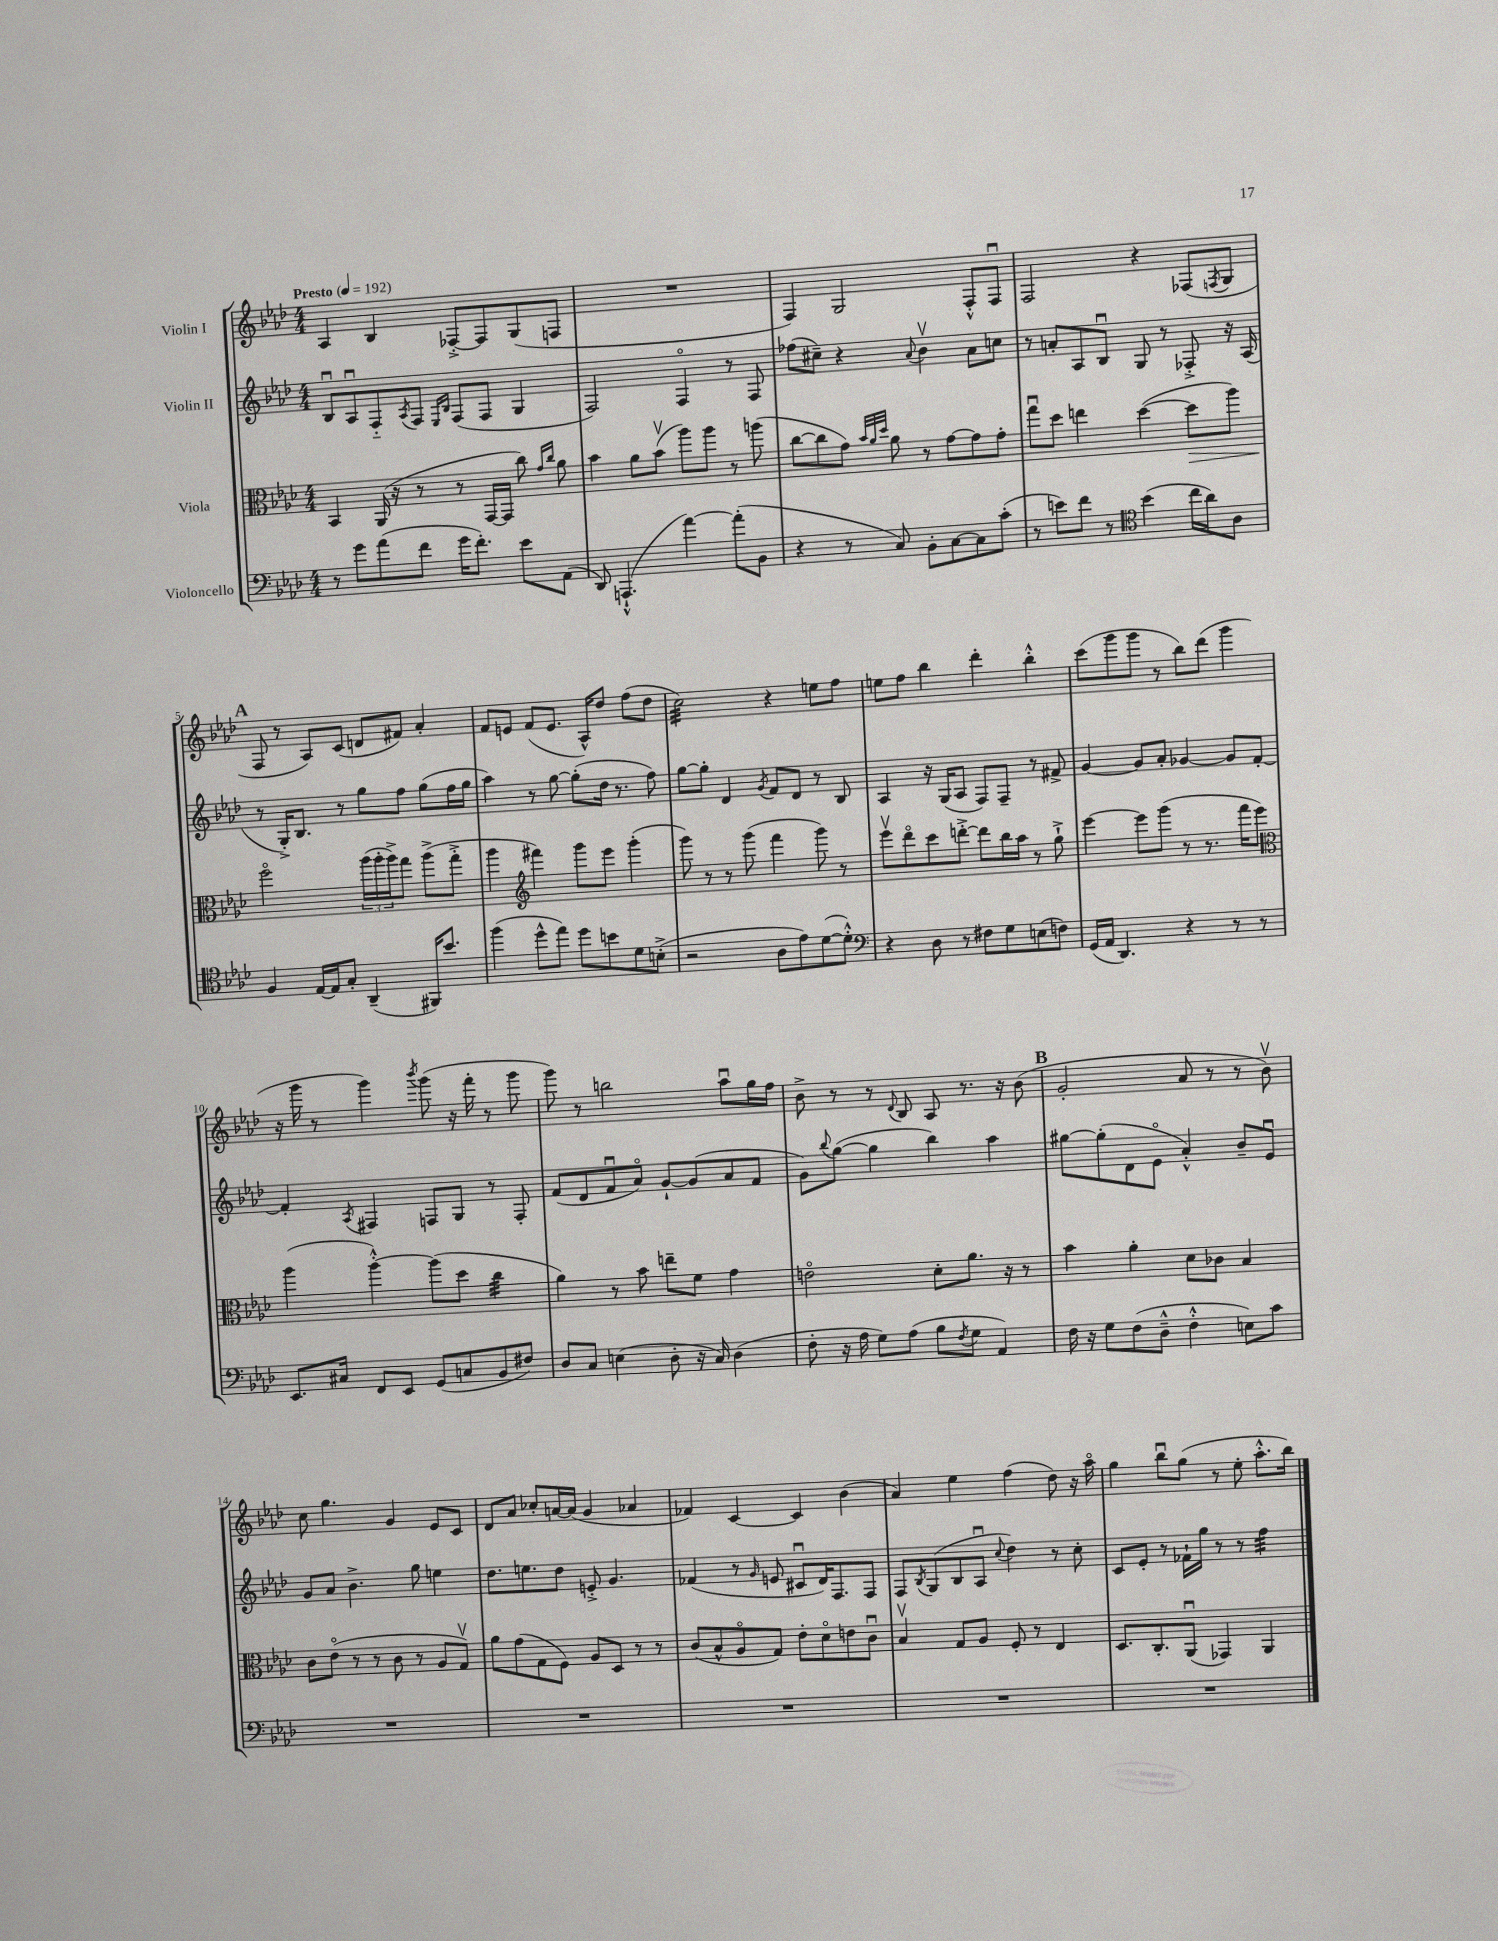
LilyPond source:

<<
\new StaffGroup <<
\new Staff = "s0" \with { instrumentName = "Violin I" } {
    \clef treble \key aes \major \numericTimeSignature \time 4/4 \tempo "Presto" 4 = 192
    aes4 bes4 fes8~-.-> fes8 g8( f8 |
    R1 |
    f4) g2 f8-.-^ f8\downbow |
    f2 r4 fes8( \acciaccatura { f8 } g8 |
    \mark \markup { \bold "A" } f8 r8 aes8) c'8( d'8 fis'8) aes'4-. |
    f'8 e'8 f'8( e'8. aes16-^) des''8 f''8( des''8 |
    c''2:32) r4 e''8 f''8 |
    e''8 f''8 bes''4 des'''4-. bes''4-.-^ |
    c'''8( g'''8 g'''8 r8 bes''8) des'''8( g'''4 |
    r16 g'''16 r8 g'''4) \acciaccatura { bes'''8 } g'''8( r16 f'''16-. r8 g'''8 |
    g'''8) r8 b''2 aes''8\downbow g''16 f''16 |
    bes'8-> r8 r8 \appoggiatura { des'8 } bes8 aes8 r8. r16 bes'8( |
    \mark \markup { \bold "B" } g'2-. aes'8 r8 r8 bes'8\upbow) |
    c''8 g''4. g'4 ees'8 c'8 |
    des'8 aes'8 ces''8-. a'16~ a'16( g'4 aes'4 |
    fes'4) c'4~ c'4 bes'4( |
    aes'4) ees''4 f''4( des''8) r16 aes''16\flageolet |
    g''4 bes''8\downbow g''8( r8 ees''8-. aes''8.-.-^ bes''16) \bar "|." |
}
\new Staff = "s1" \with { instrumentName = "Violin II" } {
    \clef treble \key aes \major \numericTimeSignature \time 4/4
    bes8\downbow aes8\downbow f8-_ \acciaccatura { aes8 } f8 \grace { ees16 bes16 } f8( f8 g4 |
    f2) f4\flageolet r8 f8 |
    fes''8( cis''8--) r4 \appoggiatura { aes'8 } bes'4\upbow aes'8 c''8 |
    r8 a'8-. aes8 bes8\downbow g8 r8 fes8-.-> r16 aes16( |
    \mark \markup { \bold "A" } r8 g16-.->) bes8. r8 g''8 f''8 g''8( f''16 g''16 |
    aes''4) r8 g''8~ g''8-.( des''16 r8. f''8) |
    g''8~ g''8-. des'4 \acciaccatura { g'8 } f'8 des'8 r8 bes8 |
    aes4 r16 g16( aes8 f8) f8-- r8 fis'8-> |
    g'4~ g'8 aes'8-. ges'4~ ges'8 f'8~-. |
    f'4-. \acciaccatura { aes8 } fis4 f8 g8 r8 f8-. |
    f'8( des'8 f'8\downbow aes'8\flageolet) g'8~-! g'8( aes'8 f'8 |
    g'8) \appoggiatura { bes''8 } g''8~( g''4 bes''4) aes''4 |
    \mark \markup { \bold "B" } gis''8~ gis''8-.( des'8 ees'8\flageolet aes'4-.-^) bes'8-- ees'8\downbow |
    g'8 aes'8 bes'4.-> g''8 e''4 |
    des''8. e''8. des''8 e'8-.-> g'4. |
    fes'4( r8 \grace { g'16 } e'8 cis'8\downbow des'16) f8. f8 |
    f8 \acciaccatura { bes8 } g8( bes8 aes8\downbow \appoggiatura { c''8 } des''4) r8 c''8-. |
    c'8 ees'8-. r8 fes'16-! g''16 r8 r8 f''4:32 \bar "|." |
}
\new Staff = "s2" \with { instrumentName = "Viola" } {
    \clef alto \key aes \major \numericTimeSignature \time 4/4
    bes,4 aes,16( r16 r8 r8 g,16~ g,16 c''8) \grace { g'16 c''16 } aes'8 |
    bes'4 aes'8 bes'8\upbow( aes''8) aes''8 r8 a''8( |
    c''8~ c''8 g'8) \grace { bes'32 aes'32 des''32 } aes'8 r8 g'8~ g'8 g'8-. |
    g''8\downbow des''8 e''4 des''4~( des''8\> aes''8) |
    \mark \markup { \bold "A" } f''2\flageolet\! \tuplet 3/2 { aes''16( aes''16-. aes''16->) } g''8 aes''8->( g''8-.-> |
    aes''4 \clef treble fis'''4) g'''8 ees'''8 g'''4-.( |
    g'''8) r8 r8 g'''8( f'''4 g'''8) r8 |
    ees'''8\upbow des'''8\flageolet c'''8 d'''8~-.-> d'''8 bes''16 aes''16 r8 g''8-!-> |
    ees'''4~ ees'''8 g'''8( r8 r8. f'''16 ees'''8) |
    \clef alto aes''4( aes''4~-.-^) aes''8( des''8 c''4:32 |
    aes'4) r8 bes'8 e''8-- f'8 g'4 |
    e'2\flageolet des'8-. aes'8. r16 r8 |
    \mark \markup { \bold "B" } bes'4 aes'4-. des'8 ces'8 bes4 |
    c'8 ees'8\flageolet( r8 r8 c'8 r8 aes8 g8\upbow) |
    aes'8 g'8( g8 f8) aes8 des8 r8 r8 |
    c'8( bes8-^ aes8\flageolet g8) ees'8-. des'8\flageolet e'8 c'8\downbow |
    bes4\upbow g8 aes8 f8-. r8 ees4 |
    des8. c8.-. aes,8\downbow( ges,4) aes,4 \bar "|." |
}
\new Staff = "s3" \with { instrumentName = "Violoncello" } {
    \clef bass \key aes \major \numericTimeSignature \time 4/4
    r8 g'8 aes'8( f'8 g'16 f'8.-.) ees'8 aes,8( |
    des,8) a,,4.-!-^( aes'4~) aes'8-.( bes,8 |
    r4 r8 c8) bes,8-. c8~ c8 c'8-.( |
    r8 e'8) f'8 r8 \clef tenor bes'4( c''16 aes'16) aes8 |
    \mark \markup { \bold "A" } f4 ees16~ ees16 g8-. aes,4--( fis,16) bes'8. |
    f''4( des''8-^ ees''8) des''8 b'8 des'8 b8-.->( |
    r2 aes8 ees'8) des'8~( des'8-.-^) |
    \clef bass r4 des8 r8 fis8 g8 e8( f8) |
    g,16( aes,16 des,4.) r4 r8 r8 |
    ees,8. cis16 f,8 ees,8 g,8( c8 bes,8 fis8) |
    des8 c8 e4( des8-. r16 c16) des4( |
    f8-. r16 aes16 g8) aes8( bes8 \acciaccatura { f8 } g8 aes,4) |
    \mark \markup { \bold "B" } f16 r16 g8 f8( des8---^ f4-.-^ e8) c'8 |
    R1 |
    R1 |
    R1 |
    R1 |
    R1 \bar "|." |
}
>>
>>
